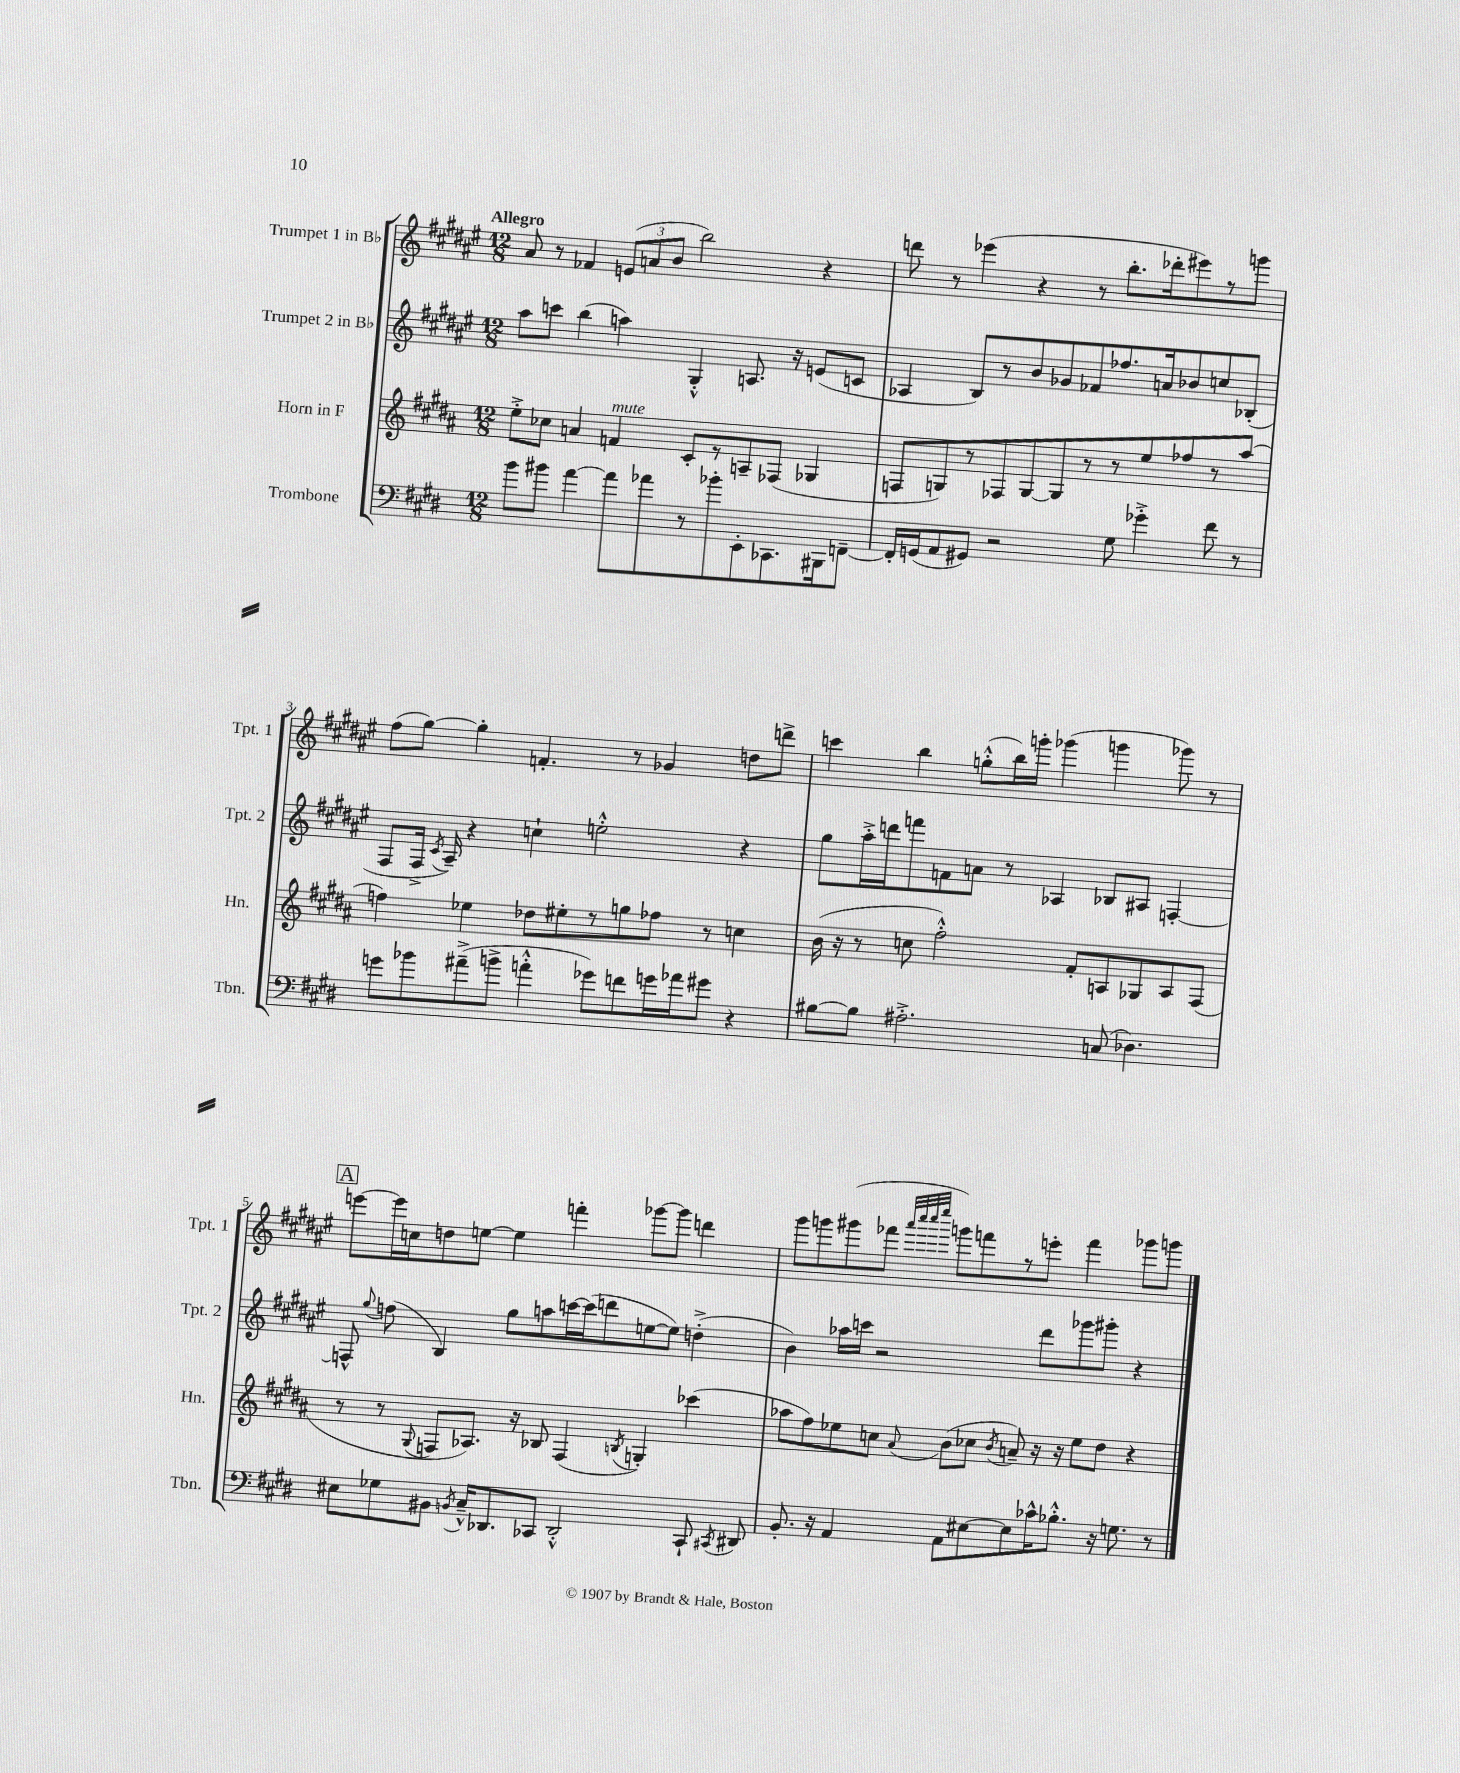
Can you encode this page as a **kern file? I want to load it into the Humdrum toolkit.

**kern	**kern	**kern	**kern
*staff4	*staff3	*staff2	*staff1
*clefF4	*clefG2	*clefG2	*clefG2
*k[f#c#g#d#]	*k[f#c#g#d#a#]	*k[f#c#g#d#a#e#]	*k[f#c#g#d#a#e#]
*M12/8	*M12/8	*M12/8	*M12/8
8b	8ee'^	8aa#	8a#
8b#	8cc-	8ccc	8r
[4a	4a	(4bb	4f-
8a]	4f	4aa)	(12e
.	.	.	12a
8a-	.	.	.
.	.	.	12b
8r	8c#'	4G#'^^	2bb)
8b-'	8r	.	.
8EE'	8A~	8.A	.
8.CC-	(8F-	.	.
.	.	16r	.
.	4G-	(8e	4r
16BBB#	.	.	.
[8FF~	.	8c	.
=	=	=	=
16FF']	8F	4A-	8ddd
(16GG	.	.	.
8AA	8G)	.	8r
8GG#)	8r	8B)	(4eee-
2r	8F-	8r	.
.	[8G	8b	4r
.	8G]	8g-	.
.	8r	8f-	8r
8G#	8r	8.ff-	8.bb'
4g-'^	8ee	.	.
.	.	16a	16ddd-'
.	8ff-	8b-	8eee#)
8f#	8r	8cc	8r
8r	(8aa#	(8B-'	8ggg
=	=	=	=
8g	4ff)	8F#	(8ff#
8b-	.	16F#^	[8gg#)
.	.	8qc#	.
.	.	16A#~)	.
(8a#~^	4ee-	4r	4gg#']
8b^	.	.	.
4a'^^	8dd-	4cc`	4.f'
.	8ee#'	.	.
8g-)	8r	2ee'^^	.
8f	8gg	.	8r
16g	8ff-	.	4g-
16a-	.	.	.
8g#	8r	.	.
4r	4cc	4r	8dd
.	.	.	8ddd^
=	=	=	=
[8B#	(16b	8gg#	4ccc
.	16r	.	.
8B#]	8r	16aa#'^	.
.	.	16ddd	.
2.A#'^	8cc	8fff	4bb
.	2ff#'^^)	8f	.
.	.	8a	(8gg'^^
.	.	8r	16bb)
.	.	.	16ggg'
.	.	4A-	(4ggg-
.	8f#'	.	.
(8C	8A	8B-	4ggg
4.D-)	8G-	8A#	.
.	8A	[4F'	8ggg-)
.	(8F#	.	8r
=	=	=	=
8E#	8r	8F^^]	[8eee
.	.	8qqgg#	.
8G-	8r	(8ff	16eee]
.	.	.	16cc
.	8qqG#	.	.
8BB#	8F	4B)	8dd
8qBB	.	.	.
16C#~^^	8.A-)	.	[8ee
8.DD-	.	.	.
.	.	8gg#	4ee]
.	16r	.	.
8CC-	8B-	8aa	.
2DD-'^^	(4F	[16ccc	4fff'
.	.	(16ccc]	.
.	.	8ddd	.
.	8qB	.	.
.	4G')	[8ee	[8ggg-
.	.	8ee])	8ggg-]
8CC-`	(4ccc-	(4dd'^	4ddd
8qCC#	.	.	.
8DD#	.	.	.
=	=	=	=
8.BB'	8aa-	4b)	8ggg#
.	8ff#)	.	8ggg
16r	.	.	.
4AA	8ee-	16aa-	(8ggg#
.	.	16ccc	.
.	8cc	2r	8fff-
.	.	.	32qqaaa#
.	.	.	32qqcccc#
.	.	.	32qqcccc#
.	8qqa#	.	32qqeeee#
8AA	(8b	.	8ggg)
[8E#	8cc-	.	8fff
.	8qb	.	.
8E#]	8a~)	.	8r
16c-^^	16r	8ddd#	8eee'
8.B-'^^	16r	.	.
.	8ee-	8ggg-	4fff
16r	8dd#	8ggg#'	.
8.G	.	.	.
.	4r	4r	8ggg-
8r	.	.	8ggg
==	==	==	==
*-	*-	*-	*-
